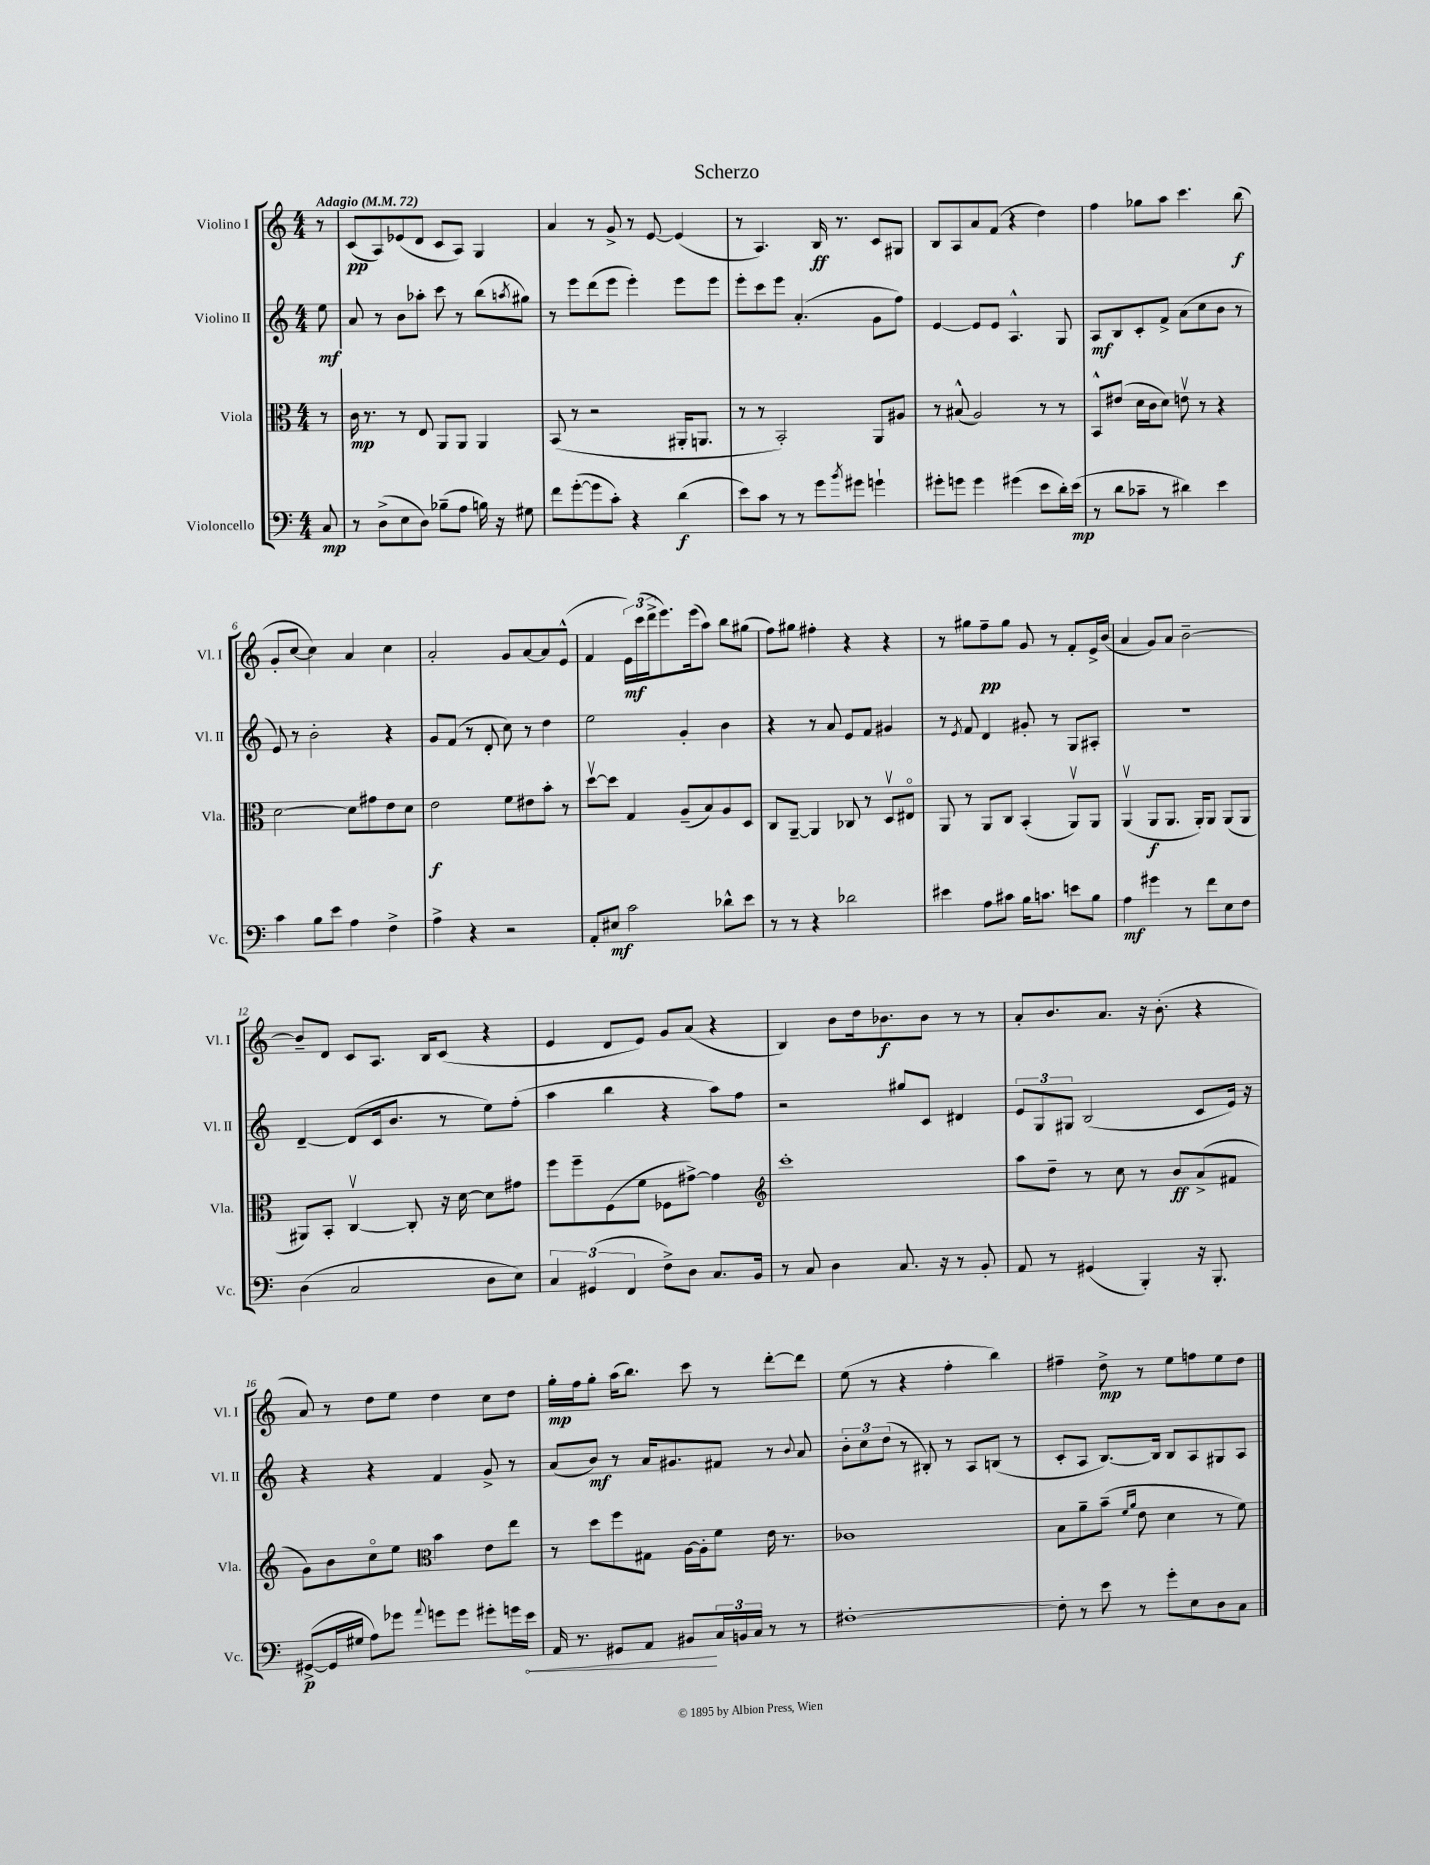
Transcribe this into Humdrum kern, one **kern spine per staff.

**kern	**kern	**kern	**kern
*staff4	*staff3	*staff2	*staff1
*clefF4	*clefC3	*clefG2	*clefG2
*k[]	*k[]	*k[]	*k[]
*M4/4	*M4/4	*M4/4	*M4/4
*MM72	*MM72	*MM72	*MM72
8C	8r	8ee	8r
=	=	=	=
8r	16c	8a	(8c
.	8.r	.	.
(8D^	.	8r	8A)
8E	8r	8b	(8e-
8D)	8E	8aa-'	8d
(8B-~	8AA	8ccc	8c
8A	8AA	8r	8A)
16B)	4AA	(8bb	4G
16r	.	.	.
.	.	8qaa	.
8G#	.	8gg#)	.
=	=	=	=
8f	(8BB	8r	4a
([8g'	8r	8eee	.
8g]	2r	(8ddd	8r
8c')	.	8eee	8g^
4r	.	4eee')	8r
.	.	.	[8e
(4d	16AA#'	8eee	(4e]
.	8.AA	.	.
.	.	8eee	.
=	=	=	=
8e)	8r	8eee'	8r
8c	8r	8ccc	4.A)
8r	2BB')	8eee	.
8r	.	(4.a'	.
8g	.	.	16B
.	.	.	8.r
8qb	.	.	.
8g#	.	.	.
4g`	8AA	8g	8c
.	8A#	8ff)	8G#
=	=	=	=
8g#'	8r	[4e	8B
8g	(8B#^^	.	8A
4g	2A)	8e]	8a
.	.	8e	(8f
(4g#	.	4.A^^	4r
8e	8r	.	4dd)
16d')	8r	8G	.
(16e	.	.	.
=	=	=	=
8r	8BB^^	8A	4ff
8d	(8e#	8B	.
8c-~	16d	8c'	8gg-
.	16c	.	.
8r	8d)	8f^	8aa
4d#)	8ev	(8a	4.ccc
.	8r	8cc	.
4e	4r	8b	.
.	.	8r	(8bb
=	=	=	=
4c	[2d	8e)	8g'
.	.	8r	[8cc
8B	.	2b'	4cc])
8e	.	.	.
4A	8d]	.	4a
.	8g#	.	.
4F^	8e	4r	4cc
.	8d	.	.
=	=	=	=
4A^	2e	8g	2a'
.	.	(8f	.
4r	.	8r	.
.	.	8d'	.
2r	8f	8cc)	8g
.	8e#	8r	[8a
.	8b'	4dd	8a]
.	8r	.	(8e^^
=	=	=	=
8AA'	[8ddv	2ee	4f
8E#	8dd]	.	.
2c	4G	.	24e)
.	.	.	(24ccc
.	.	.	24ddd^
.	.	.	8.eee)
.	(8A~	4g'	.
.	.	.	(16eee
.	8B)	.	8aa)
8d-^^	8A	4b	8bb
8e	8D	.	(8gg#
=	=	=	=
8r	8C	4r	8ff)
8r	[8AA~	.	8gg#
4r	4AA]	8r	4ff#'
.	.	8a	.
2d-	8C-	8e	4r
.	8r	8f	.
.	8Dv	4g#	4r
.	8E#o	.	.
=	=	=	=
4e#	8AA	8r	8r
.	.	8qe	.
.	8r	8f	8gg#
8A	8AA	4d	8ff~
8c#	8C	.	8gg#
16B	(4BB'	8g#'	8g
8.c	.	.	.
.	.	8r	8r
8e	8AAv)	8G	8f'
8B	8AA	8A#'	16e^
.	.	.	(16b
=	=	=	=
4A	(4AAv	1r	4a
4g#	8AA	.	8g)
.	8.AA	.	8a
8r	.	.	[2b~
.	16AA')	.	.
8f	8AA	.	.
8E	(8AA	.	.
8F	8AA	.	.
=	=	=	=
(4D	8AA#)	[4d~	8b~]
.	8BB'	.	8d
2C	[4Cv	(8d]	8c
.	.	16c	8.A
.	.	8.b	.
.	8C']	.	.
.	.	.	16B
.	16r	8r	(8c
.	[16d	.	.
8D	8d]	8ee)	4r
8E)	8g#	(8ff'	.
=	=	=	=
6C	8ff	4aa	4e
.	8ff~	.	.
(6GG#	.	.	.
.	(8F	4bb	8d
6FF	.	.	.
.	8f	.	8e)
8F^)	8F-	4r	8g
8D	[8g#^)	.	(8a
8.C	4g#]	8aa)	4r
.	.	8ff	.
16BB	.	.	.
=	=	=	=
*	*clefG2	*	*
8r	1ccc'	2r	4B)
8C	.	.	.
4D	.	.	8b
.	.	.	16dd
.	.	.	8.b-
8.C	.	8gg#	.
.	.	8c	8b-
16r	.	.	.
8r	.	4d#	8r
8BB'	.	.	8r
=	=	=	=
8AA	8aa	12e	8a'
.	.	12G	.
8r	8dd~	.	8.b
.	.	12G#	.
(4GG#	8r	(2B	.
.	.	.	8.a
.	8cc	.	.
4BBB')	8r	.	16r
.	.	.	(8.b'
.	8b	.	.
16r	(8a^	8c	4r
8.BBB'	.	.	.
.	8f#	16e)	.
.	.	16r	.
=	=	=	=
([8GG#^	8g)	4r	8a)
16GG#]	8b	.	8r
16G#	.	.	.
8A)	8cco	4r	8dd
8g-	8ee	.	8ee
*	*clefC3	*	*
8qqa	.	.	.
8g	4b	4f	4dd
8g	.	.	.
8g#'	8e	8g^	8cc
16g	8ee	8r	8dd
16e	.	.	.
=	=	=	=
16AA	8r	(8a	16gg'
8.r	.	.	16ff
.	8dd	8b)	8gg'
8GG#	8ff	8r	(16aa
.	.	.	8.bb)
8AA	8G#	16a	.
.	.	8.g#	.
8BB#	[16A	.	8ccc
.	16A']	.	.
24C	8f	8f#	8r
24BB	.	.	.
24C	.	.	.
8r	16e	8r	[8ddd'
.	8.r	.	.
.	.	8qqb	.
8r	.	8a	8ddd]
=	=	=	=
[1F#'	1c-	12b'	(8ee
.	.	12cc	.
.	.	.	8r
.	.	(12dd	.
.	.	8r	4r
.	.	8B#')	.
.	.	8r	4ff'
.	.	8A	.
.	.	(8B	4bb)
.	.	8r	.
=	=	=	=
8F#']	8B	8c'	4ff#~
8r	8a~	8A	.
8e	(8b~	[8.B)	8dd^
.	16qqf	.	.
.	16qqa	.	.
8r	8e	.	8r
.	.	16B]	.
8g'	4d	8B	8ee
8E	.	8A	8ff
8D	8r	8G#	8ee
8C	8f)	8A	8dd
==	==	==	==
*-	*-	*-	*-
